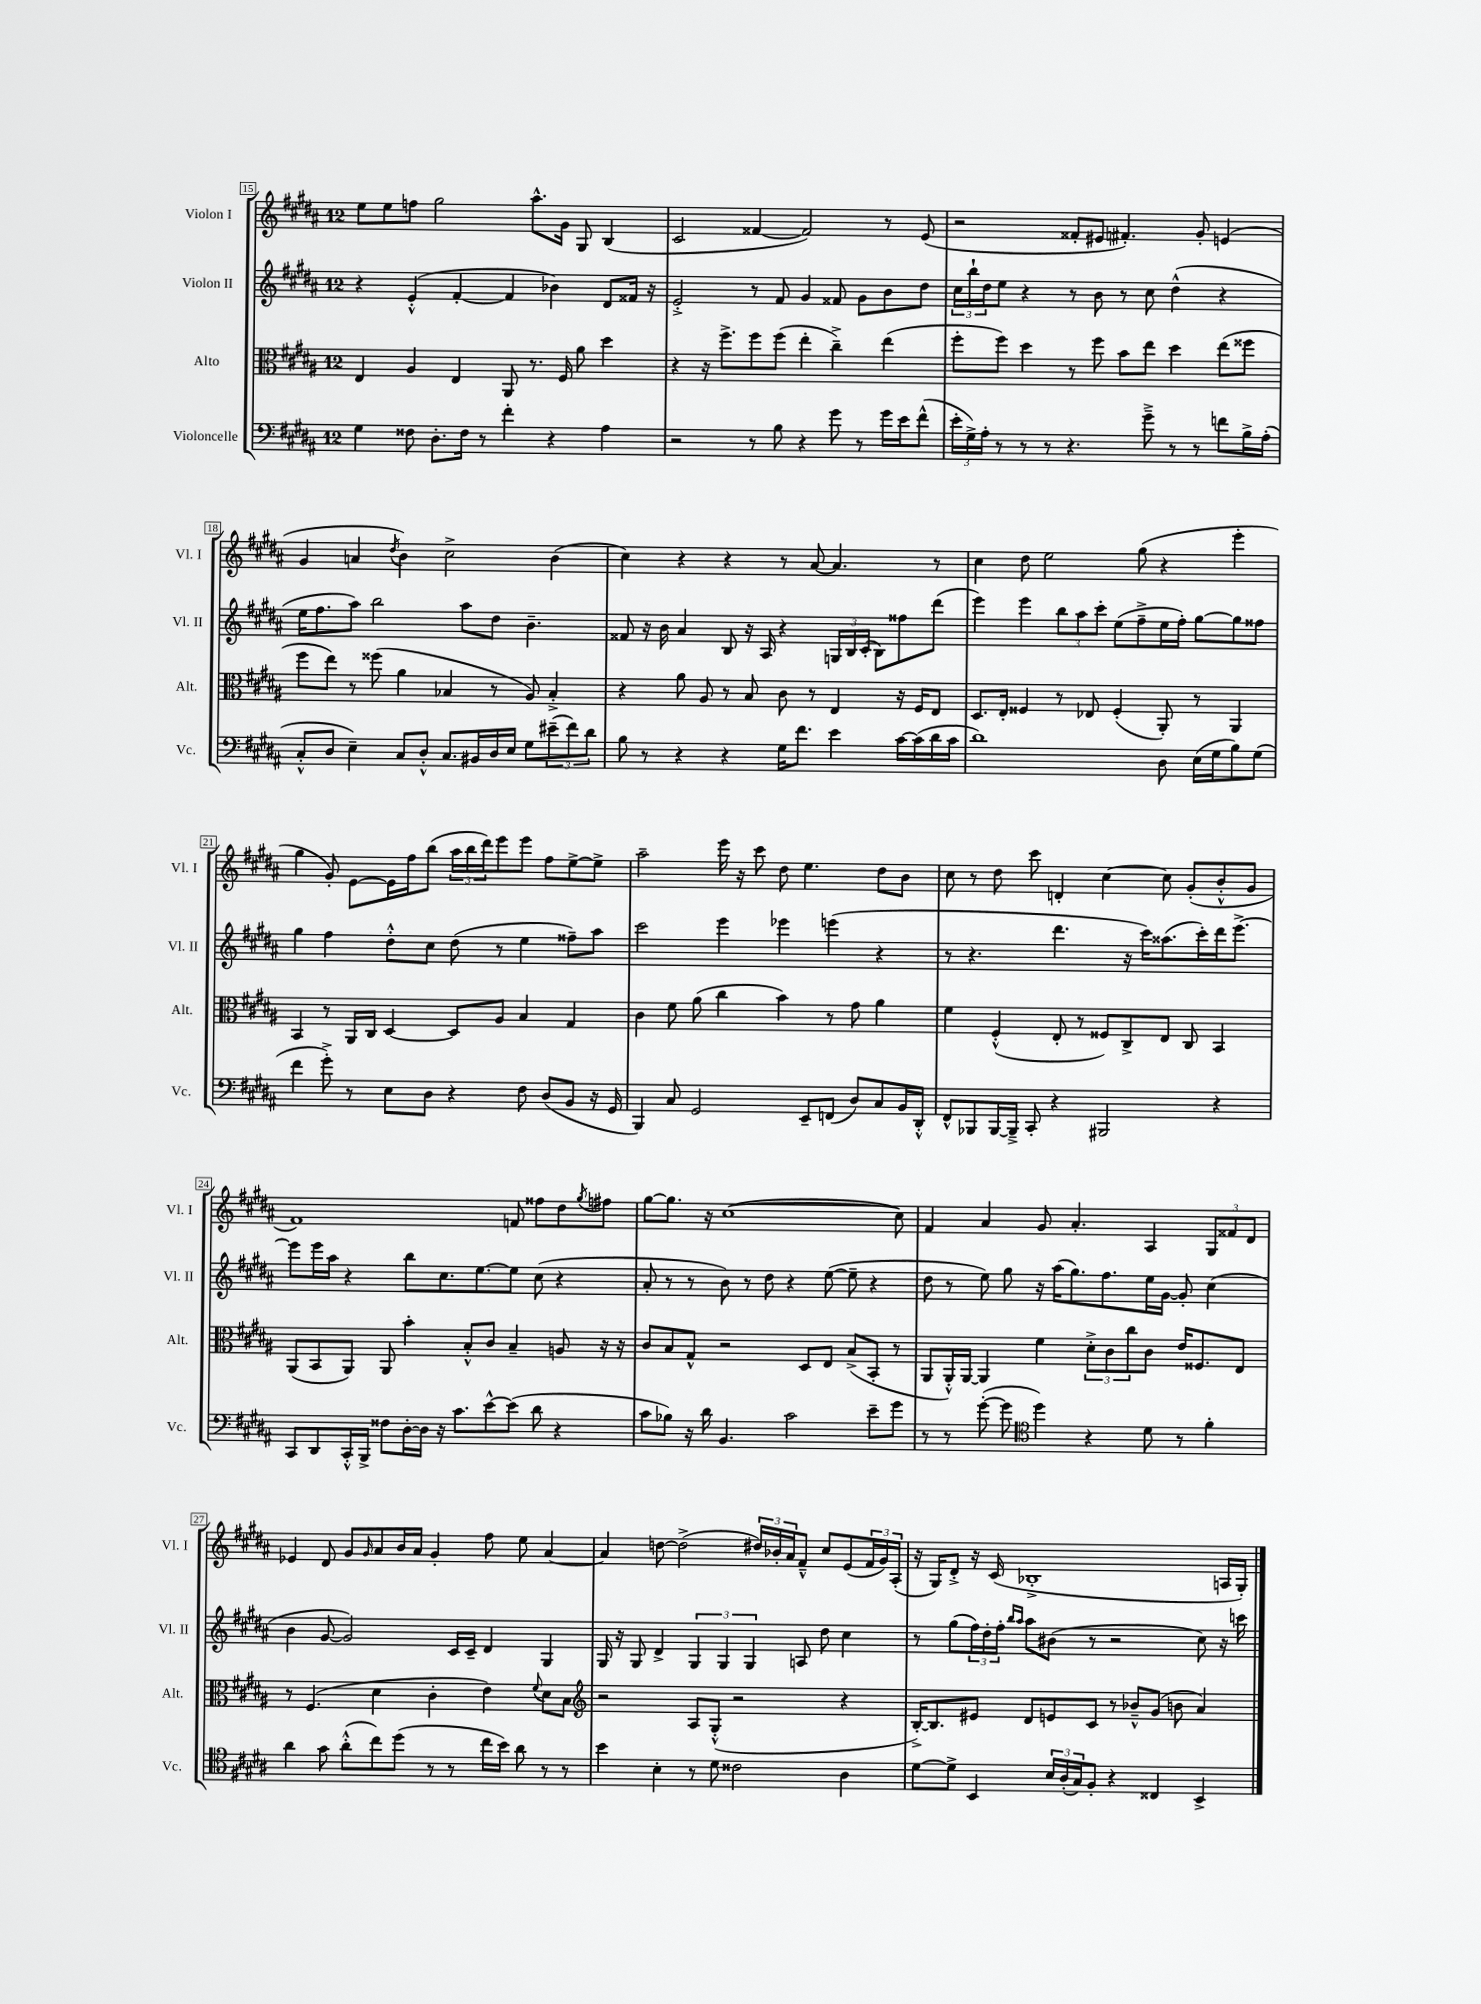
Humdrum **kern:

**kern	**kern	**kern	**kern
*staff4	*staff3	*staff2	*staff1
*clefF4	*clefC3	*clefG2	*clefG2
*k[f#c#g#d#a#]	*k[f#c#g#d#a#]	*k[f#c#g#d#a#]	*k[f#c#g#d#a#]
*M12/8	*M12/8	*M12/8	*M12/8
4G#	4E	4r	8ee
.	.	.	8ee
8F##	4A#	(4e'^^	8ff
8.D#'	.	.	2gg#
.	4E	[4f#'	.
16F##	.	.	.
8r	.	.	.
4f#'	8AA#	4f#]	.
.	8.r	.	8.aa#^^
4r	.	4b-)	.
.	16F#	.	16g#
.	8a#	.	8G#
4A#	4dd#	8d#	(4B
.	.	16f##	.
.	.	16r	.
=	=	=	=
2r	4r	2e'^	2c#
.	16r	.	.
.	8.ff#^	.	.
8r	8ff#	8r	[4f##
8B	(8ff#	8f#	.
4r	4ee'	4g#	2f##])
8g#	4cc#~^)	8f##	.
8r	.	8g#	.
16g#	(4ee	8b	8r
16e	.	.	.
(8f#^^	.	8dd#	(8e
=	=	=	=
24e'	8ff#'	24cc#	2r
24G#^)	.	24bb`	.
24A#'	.	24dd#	.
8r	8ff#)	8ee	.
8r	4dd#	4r	.
8r	.	.	.
4.r	8r	8r	8f##'
.	8ff#	8b	8e#
.	8b	8r	4.f#')
8g#~^	8ee	8cc#	.
8r	4dd#	(4dd#^^	.
8r	.	.	8g#'
8f	(8ee	4r	(4e
16B^	8ff##	.	.
(16A#'	.	.	.
=	=	=	=
8C#'^^	8ff#	16ee	4g#
.	.	8.ff#	.
8D#	8ee)	.	.
4E~)	8r	8aa#)	4a
.	(8ff##	2bb	.
.	.	.	8qdd#
8C#	4a#	.	4b)
8D#'^^	.	.	.
8.C#	4B-	.	2cc#^
.	.	8aa#	.
16BB#	.	.	.
16D#	8r	8dd#	.
16E	.	.	.
8G#	8A#)	4.b~	.
(12e#~	4B-'^	.	(4b
12f#)	.	.	.
12d#	.	.	.
=	=	=	=
8B	4r	8f##	4cc#)
8r	.	16r	.
.	.	16b	.
4r	8a#	4a#	4r
.	8A#	.	.
4r	8r	8B	4r
.	8B	16r	.
.	.	16A#	.
16G#	8c#	4r	8r
8.f#	.	.	.
.	8r	.	[8a#
4e	4E	24G	4.a#]
.	.	24B	.
.	.	(24c#'	.
.	.	8B)	.
[16c#	16r	8ff##	.
(16c#]	16F#	.	.
16d#	8E	(8ddd#	8r
16c#	.	.	.
=	=	=	=
1d#)	8.D#	4eee)	4cc#
.	16E'	.	.
.	4F##	4eee	8dd#
.	.	.	2ee
.	8r	12bb	.
.	.	12aa#	.
.	8E-	.	.
.	.	12ccc#'	.
.	(4F##'	(8ee	.
.	.	8ff#~^	(8gg#
8D#	8AA#')	16ee	4r
.	.	16ff#')	.
(16E	8r	[8gg#	.
16G#	.	.	.
8B)	4AA#	8gg#]	4eee'
(8G#	.	8ff##	.
=	=	=	=
4f#	4BB	4gg#	4gg#
8g#'^)	8r	4ff#	8g#')
8r	16AA#	.	[8e
.	16C#	.	.
8E	[4D#	8dd#'^^	16e]
.	.	.	16ff#
8D#	.	8cc#	(8bb
4r	8D#]	(8dd#	24aa#
.	.	.	24bb
.	.	.	24ddd#)
.	8A#	8r	8eee
8F#	4B	4ee	8eee
(8D#	.	.	8ff#
8BB	4G#	8ff##~)	[8ee^
16r	.	8aa#	8ee^]
16GG#	.	.	.
=	=	=	=
4BBB)	4c#	2ccc#	2aa#~
8C#	8f#	.	.
2GG#	(8a#	.	.
.	4cc#	4eee	16eee
.	.	.	16r
.	.	.	8ccc#
.	4b)	4eee-	8dd#
8EE~	.	.	4.ee
(8FF	8r	(4eee	.
8D#)	8g#	.	.
8C#	4a#	4r	8dd#
16BB	.	.	8b
16DD#'^^	.	.	.
=	=	=	=
8FF#^^	4f#	8r	8cc#
8BBB-	.	4.r	8r
[16BBB-	(4F#'^^	.	8dd#
16BBB-~^]	.	.	.
8CC#'	.	.	8ccc#
4r	8E'	4.ddd#	4d'
.	8r	.	.
2BBB#	8F##)	.	[4cc#
.	8C#^	16r	.
.	.	16ccc#)	.
.	8E	(8.aa##	8cc#]
.	8C#	.	(8g#'
.	.	16ccc#')	.
4r	4BB	16ddd#	8b'^^
.	.	[8.eee^	.
.	.	.	8g#
=	=	=	=
8CC#	(8AA#	8eee]	1f#)
8DD#	8BB	16eee	.
.	.	16aa#	.
16CC#'^^	8AA#)	4r	.
16BBB^	.	.	.
8F##	8AA#	.	.
[16D#'	4b'	8bb	.
16D#]	.	.	.
16r	.	8.cc#	.
8.c#	.	.	.
.	8B'^^	.	.
.	.	[8.ee	.
[8e^^	8c#	.	.
(8e]	4B~	8ee]	8f
8d#	.	(8cc#	8ff##
4r	8A	4r	8dd#
.	.	.	8qgg#
.	16r	.	8ff#
.	16r	.	.
=	=	=	=
8c#	8c#	8a#'	[8gg#
8B-)	8B	8r	8.gg#]
16r	8G#^^	8r	.
16d#	.	.	16r
4.BB	2r	8b)	([1cc#
.	.	8r	.
.	.	8dd#	.
2c#	.	4r	.
.	8D#	.	.
.	8E	([8ee	.
.	(8B^	8ee~]	.
8e~	8BB'	4r	.
8g#	8r	.	8cc#])
=	=	=	=
8r	8AA#	8dd#	4f#
8r	16AA#'^^)	8r	.
.	[16AA#	.	.
([8g#'	4AA#]	8ee)	4a#
8g#]	.	8gg#	.
*clefC4	*	*	*
4dd#)	4f#	16r	8g#
.	.	(16aa#	.
.	.	8.gg#)	4.a#'
4r	12d#'^	.	.
.	.	8.ff#	.
.	12c#	.	.
.	12cc#	.	.
8d#	8c#	16ee	4A#
.	.	[16g#	.
8r	16e	8g#']	.
.	8.F##	.	.
4f#'	.	(4cc#	12G#
.	.	.	12f##
.	8E	.	.
.	.	.	12d#
=	=	=	=
4a#	8r	4b	4e-
.	(4.F#	.	.
8g#	.	[8g#	8d#
(8a#'^^	.	2g#])	8g#
.	.	.	16qqg#
8cc#)	4d#	.	8a#
(8dd#	.	.	16b
.	.	.	16a#
8r	4c#'	.	4g#'
8r	.	16c#	.
.	.	16c#~	.
16cc#	4e)	4d#	8ff#
16b)	.	.	.
8a#	.	.	8ee
.	8qqf#	.	.
8r	8d#	4G#	[4a#
8r	8B	.	.
=	=	=	=
*	*clefG2	*	*
4b	2r	16G#	4a#]
.	.	16r	.
.	.	8G#	.
4B'	.	4d#^	[8dd
.	.	.	(2dd^]
8r	8A#	6G#	.
8d#	(8G#'^^	.	.
.	.	6G#	.
2c##	2r	.	.
.	.	6G#	.
.	.	.	24dd#)
.	.	.	24b-'
.	.	.	24a#
.	.	8A	8f#~^^
.	.	8dd#	8cc#
4A#	4r	4cc#	(8e
.	.	.	24f#
.	.	.	24g#)
.	.	.	(24A#'
=	=	=	=
[8d#	[16B'^)	8r	16r
.	8.B]	.	16G#)
8d#^]	.	(8gg#	8d#'^
4BB	8e#	24ff#)	16r
.	.	24dd#'	.
.	.	.	(16c#
.	.	24ff#'	.
.	.	16qqbb	.
.	.	16qqaa#	.
.	8d#	8aa#	1B-'^
24B	8e	(8b#	.
(24A#'	.	.	.
24G#)	.	.	.
8F#'	8c#	8r	.
4r	8r	2r	.
.	8b-~^^	.	.
4C##	(8g#	.	.
.	8b	.	.
4BB^	4a#)	8cc#)	.
.	.	16r	16A
.	.	16ccc	16G#')
==	==	==	==
*-	*-	*-	*-
